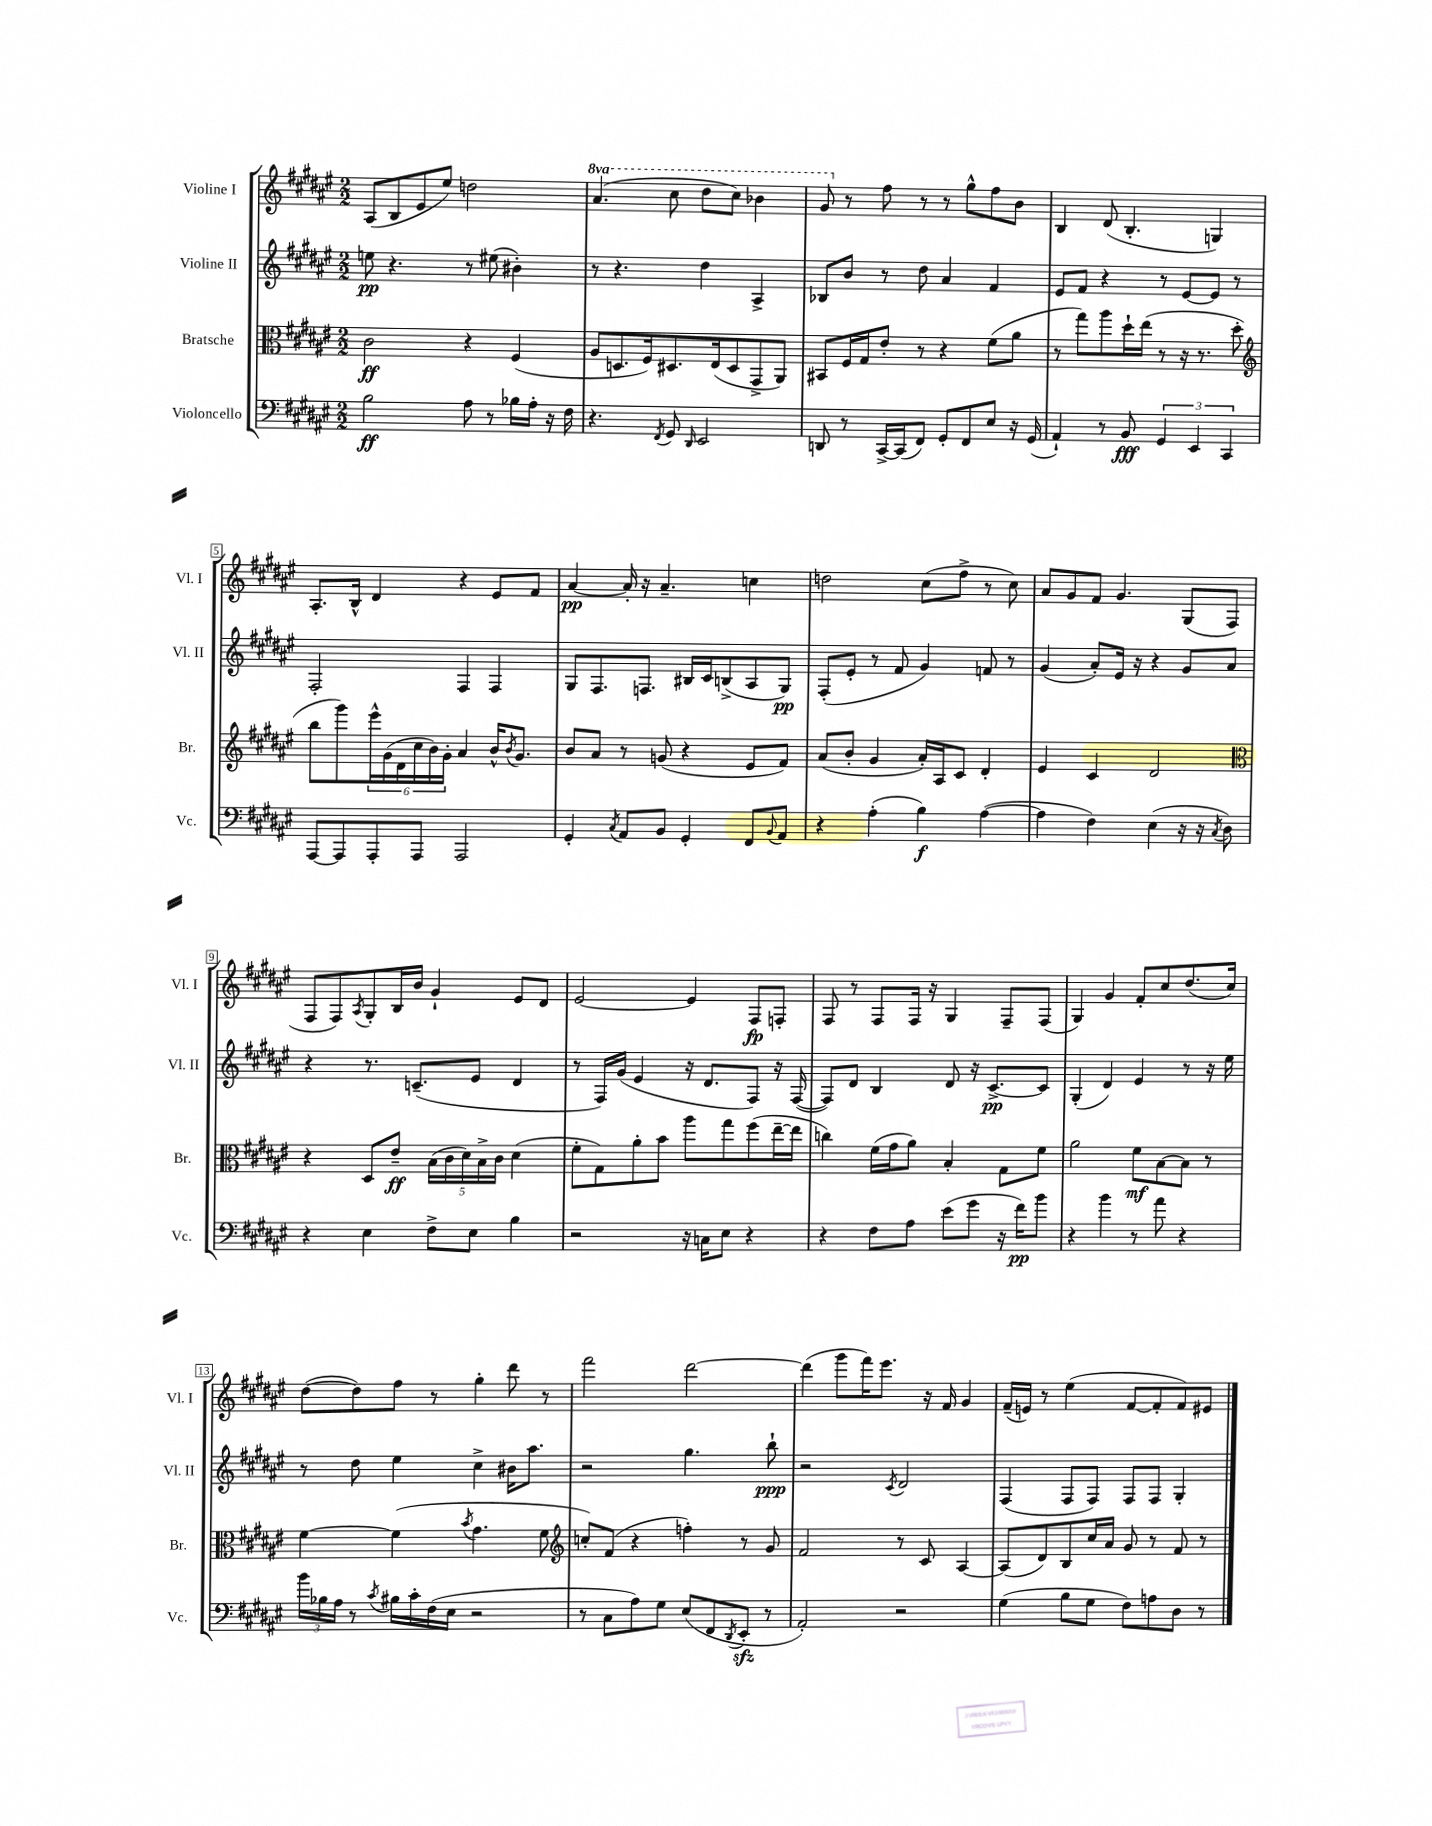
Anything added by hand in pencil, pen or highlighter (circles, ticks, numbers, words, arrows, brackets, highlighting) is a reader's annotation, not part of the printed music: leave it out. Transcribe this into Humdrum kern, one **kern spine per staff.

**kern	**dynam	**kern	**dynam	**kern	**dynam	**kern	**dynam
*part4	*part4	*part3	*part3	*part2	*part2	*part1	*part1
*staff4	*staff4	*staff3	*staff3	*staff2	*staff2	*staff1	*staff1
*I"Violoncello	*	*I"Bratsche	*	*I"Violine II	*	*I"Violine I	*
*I'Vc.	*	*I'Br.	*	*I'Vl. II	*	*I'Vl. I	*
*clefF4	*	*clefC3	*	*clefG2	*	*clefG2	*
*k[f#c#g#d#a#e#]	*	*k[f#c#g#d#a#e#]	*	*k[f#c#g#d#a#e#]	*	*k[f#c#g#d#a#e#]	*
*M2/2	*	*M2/2	*	*M2/2	*	*M2/2	*
=1	=1	=1	=1	=1	=1	=1	=1
2B\	ff	2c#\	ff	8een\	pp	(8A#/L	.
.	.	.	.	4.r	.	8B/	.
.	.	.	.	.	.	8e#/	.
.	.	.	.	.	.	8ee#/J)	.
8A#\	.	4r	.	8r	.	2ddn\	.
8r	.	.	.	(8ee#X\	.	.	.
16B-X\LL	.	(4F#/	.	4b#X'\)	.	.	.
16A#'\JJ	.	.	.	.	.	.	.
16r	.	.	.	.	.	.	.
16F#\	.	.	.	.	.	.	.
=2	=2	=2	=2	=2	=2	=2	=2
*	*	*	*	*	*	*8va	*
4.r	.	8A#/L	.	8r	.	(4.aa#/	.
.	.	8.Dn/	.	4.r	.	.	.
.	.	16F#/k)	.	.	.	.	.
8qFF#/	.	.	.	.	.	.	.
8GG#/	.	8.D#X/	.	.	.	8ccc#\	.
16qqDD#/	.	.	.	.	.	.	.
2EE#/	.	.	.	4dd#\	.	8ddd#\L	.
.	.	(16E#/k	.	.	.	.	.
.	.	8D#/	.	.	.	8ccc#\J)	.
.	.	8GG#^/	.	4A#^/	.	4bb-X\	.
.	.	8AA#/J)	.	.	.	.	.
=3	=3	=3	=3	=3	=3	=3	=3
8DDn/	.	8BB#X/L	.	8B-X/L	.	8gg#/	.
*	*	*	*	*	*	*X8va	*
8r	.	16F#/L	.	8b/J	.	8r	.
.	.	16G#/J	.	.	.	.	.
[16CC#^/LL	.	8e#'/J	.	8r	.	8ff#\	.
(16CC#/J]	.	.	.	.	.	.	.
8FF#/J)	.	8r	.	8dd#\	.	8r	.
8GG#'/L	.	4r	.	4a#/	.	8r	.
8FF#/	.	.	.	.	.	8gg#^^\L	.
8E#/J	.	(8f#\L	.	4f#/	.	8ff#\	.
16r	.	8a#\J	.	.	.	8b\J	.
(16GG#/	.	.	.	.	.	.	.
=4	=4	=4	=4	=4	=4	=4	=4
4AA#`/)	.	8r	.	8e#/L	.	4B/	.
.	.	8gg#\L)	.	8f#/J	.	.	.
8r	.	8aa#\	.	4r	.	(8d#/	.
8BB/	fff	16dd#`\L	.	.	.	4.B'/	.
.	.	(16ee#\JJ	.	.	.	.	.
6GG#/	.	8r	.	8r	.	.	.
.	.	16r	.	[8e#/L	.	.	.
6EE#/	.	.	.	.	.	.	.
.	.	8.r	.	.	.	.	.
.	.	.	.	8e#/J]	.	4Gn/)	.
6CC#/	.	.	.	.	.	.	.
.	.	8dd#'\	.	8r	.	.	.
!!LO:LB:g=z
=5	=5	=5	=5	=5	=5	=5	=5
*	*	*clefG2	*	*	*	*	*
[8AAA#/L	.	8bb\L	.	2F#'/	.	8.A#'/L	.
8AAA#/]	.	8ggg#\)	.	.	.	.	.
.	.	.	.	.	.	16B^^/Jk	.
8AAA#'/	.	24eee#^^\L	.	.	.	4d#/	.
.	.	(24g#\	.	.	.	.	.
.	.	24d#\	.	.	.	.	.
8AAA#/J	.	24cc#\	.	.	.	.	.
.	.	24b\)	.	.	.	.	.
.	.	24g#'\JJ	.	.	.	.	.
2AAA#/	.	4a#/	.	4F#/	.	4r	.
.	.	16b^^/KL	.	4F#/	.	8e#/L	.
.	.	8qb/	.	.	.	.	.
.	.	8.g#/J	.	.	.	.	.
.	.	.	.	.	.	8f#/J	.
=6	=6	=6	=6	=6	=6	=6	=6
4GG#'/	.	8b/L	.	8G#/L	.	[4a#/	pp
.	.	8a#/J	.	8.F#/	.	.	.
8qC#/	.	.	.	.	.	.	.
8AA#/L	.	8r	.	.	.	16a#'/]	.
.	.	.	.	8.Fn/J	.	16r	.
8BB/J	.	(8gn/	.	.	.	4.a#~/	.
4GG#'/	.	4r	.	16B#X/LL	.	.	.
.	.	.	.	16c#/J	.	.	.
.	.	.	.	(8Bn^/	.	.	.
8FF#/L	.	8e#/L	.	8A#/	.	4ccn\	.
8qqBB/	.	.	.	.	.	.	.
8AA#/J	.	8f#/J)	.	8G#/J)	pp	.	.
=7	=7	=7	=7	=7	=7	=7	=7
4r	.	(8a#/L	.	(8F#'/L	.	2ddn\	.
.	.	8b'/J	.	8e#'/J	.	.	.
(4A#'\	.	4g#/	.	8r	.	.	.
.	.	.	.	8f#/	.	.	.
4B\)	f	16a#'/LL)	.	4g#/)	.	(8cc#\L	.
.	.	16A#/J	.	.	.	.	.
.	.	8c#/J	.	.	.	8ff#^\J	.
([4A#\	.	4d#'/	.	8fn/	.	8r	.
.	.	.	.	8r	.	8cc#\)	.
=8	=8	=8	=8	=8	=8	=8	=8
4A#\]	.	4e#/	.	(4g#/	.	8a#/L	.
.	.	.	.	.	.	8g#/	.
4F#\)	.	4c#/	.	8a#'/L)	.	8f#/J	.
.	.	.	.	16e#/Jk	.	4.g#/	.
.	.	.	.	16r	.	.	.
(4E#\	.	2d#/	.	4r	.	.	.
16r	.	.	.	8g#/L	.	(8G#/L	.
16r	.	.	.	.	.	.	.
8qC#/	.	.	.	.	.	.	.
8D#\)	.	.	.	8a#/J	.	8F#/J	.
!!LO:LB:g=z
=9	=9	=9	=9	=9	=9	=9	=9
*	*	*clefC3	*	*	*	*	*
4r	.	4r	.	4r	.	8F#/L	.
.	.	.	.	.	.	8F#/)	.
.	.	.	.	.	.	8qA#/	.
4E#\	.	8D#/L	.	8.r	.	8G#'/	.
.	.	8e#~/J	ff	.	.	16B/L	.
.	.	.	.	(8.cn~/L	.	16b/JJ	.
8F#^\L	.	(20B\LL	.	.	.	4g#`/	.
.	.	20c#\	.	.	.	.	.
.	.	20d#\)	.	.	.	.	.
8E#\J	.	.	.	8e#/J	.	.	.
.	.	20B^\	.	.	.	.	.
.	.	20c#\JJ	.	.	.	.	.
4B\	.	(4d#\	.	4d#/	.	8e#/L	.
.	.	.	.	.	.	8d#/J	.
=10	=10	=10	=10	=10	=10	=10	=10
2r	.	8f#'\L	.	8r	.	[2e#/	.
.	.	8G#\)	.	16F#/LL)	.	.	.
.	.	.	.	(16g#/JJ	.	.	.
.	.	8a#'\	.	4e#/	.	.	.
.	.	8b\J	.	.	.	.	.
16r	.	8aa#\L	.	16r	.	4e#/]	.
16Cn\KL	.	.	.	8.d#/L	.	.	.
8E#\J	.	8gg#\	.	.	.	.	.
4r	.	(8ff#\	.	8F#/J)	.	8F#/L	fp
.	.	[16ee#~\L	.	16r	.	8Fn'/J	.
.	.	16ee#\JJ]	.	([16F#/	.	.	.
=11	=11	=11	=11	=11	=11	=11	=11
4r	.	4ccn\)	.	8F#/L])	.	8F#/	.
.	.	.	.	8d#/J	.	8r	.
8F#\L	.	(16f#\LL	.	4B/	.	8F#/L	.
.	.	16g#\J	.	.	.	.	.
8A#\J	.	8a#\J)	.	.	.	16F#/Jk	.
.	.	.	.	.	.	16r	.
(8e#\L	.	4B'/	.	8d#/	.	4G#/	.
8g#\J	.	.	.	16r	.	.	.
.	.	.	.	[8.c#^/L	pp	.	.
16r	.	8G#\L	.	.	.	8F#~/L	.
16f#\KL)	pp	.	.	.	.	.	.
8b\J	.	8f#\J	.	8c#/J]	.	(8F#/J	.
=12	=12	=12	=12	=12	=12	=12	=12
4r	.	2a#\	.	(4G#'/	.	4G#/)	.
4b\	.	.	.	4d#/)	.	4g#/	.
8r	.	8f#\L	mf	4e#/	.	8f#'/L	.
8a#\	.	[8B\	.	.	.	8cc#/	.
4r	.	8B\J]	.	8r	.	(8.dd#/	.
.	.	8r	.	16r	.	.	.
.	.	.	.	16ee#\	.	16cc#/Jk)	.
!!LO:LB:g=z
=13	=13	=13	=13	=13	=13	=13	=13
24b\LL	.	[4f#\	.	8r	.	([8dd#\L	.
24B-X\	.	.	.	.	.	.	.
24A#\JJ	.	.	.	.	.	.	.
8r	.	.	.	8dd#\	.	8dd#\])	.
8qc#/	.	.	.	.	.	.	.
16B#X\LL	.	(4f#\]	.	4ee#\	.	8ff#\J	.
16c#'\	.	.	.	.	.	.	.
(16F#\	.	.	.	.	.	8r	.
16E#\JJ	.	.	.	.	.	.	.
.	.	8qb/	.	.	.	.	.
2r	.	4.g#\	.	4cc#^\	.	4gg#'\	.
.	.	.	.	16b#X\KL	.	8ddd#\	.
.	.	.	.	8.aa#\J	.	.	.
.	.	8f#\	.	.	.	8r	.
=14	=14	=14	=14	=14	=14	=14	=14
*	*	*clefG2	*	*	*	*	*
8r	.	8ccn'/L)	.	2r	.	2fff#\	.
8C#\L	.	(8f#/J	.	.	.	.	.
8A#\)	.	4r	.	.	.	.	.
8G#\J	.	.	.	.	.	.	.
(8E#/L	.	4ffn'\)	.	4.gg#\	.	[2ddd#\	.
8FF#/	.	.	.	.	.	.	.
8qDD#/	.	.	.	.	.	.	.
8EE#zz'/J	.	8r	.	.	.	.	.
8r	.	8g#/	.	8bb`\	ppp	.	.
=15	=15	=15	=15	=15	=15	=15	=15
2AA#'/)	.	2f#/	.	2r	.	(4ddd#\]	.
.	.	.	.	.	.	8ggg#\L	.
.	.	.	.	.	.	16fff#\K)	.
.	.	.	.	.	.	8.eee#\J	.
.	.	.	.	8qc#/	.	.	.
2r	.	8r	.	2d#/	.	.	.
.	.	8c#/	.	.	.	16r	.
.	.	.	.	.	.	16f#/	.
.	.	[4A#/	.	.	.	4g#/	.
=16	=16	=16	=16	=16	=16	=16	=16
(4G#\	.	(8A#/L]	.	(4F#/	.	(16f#~/LL	.
.	.	.	.	.	.	16en/JJ)	.
.	.	8d#/)	.	.	.	8r	.
8B\L	.	8B/	.	8F#/L	.	(4ee#\	.
8G#\J	.	16cc#/L	.	8F#/J)	.	.	.
.	.	16a#/JJ	.	.	.	.	.
8F#\L)	.	8g#/	.	8F#/L	.	[8f#/L	.
8An\	.	8r	.	8F#/J	.	8f#'/]	.
8D#\J	.	8f#/	.	4G#'/	.	8f#/)	.
8r	.	8r	.	.	.	8e#X/J	.
==	==	==	==	==	==	==	==
*-	*-	*-	*-	*-	*-	*-	*-
